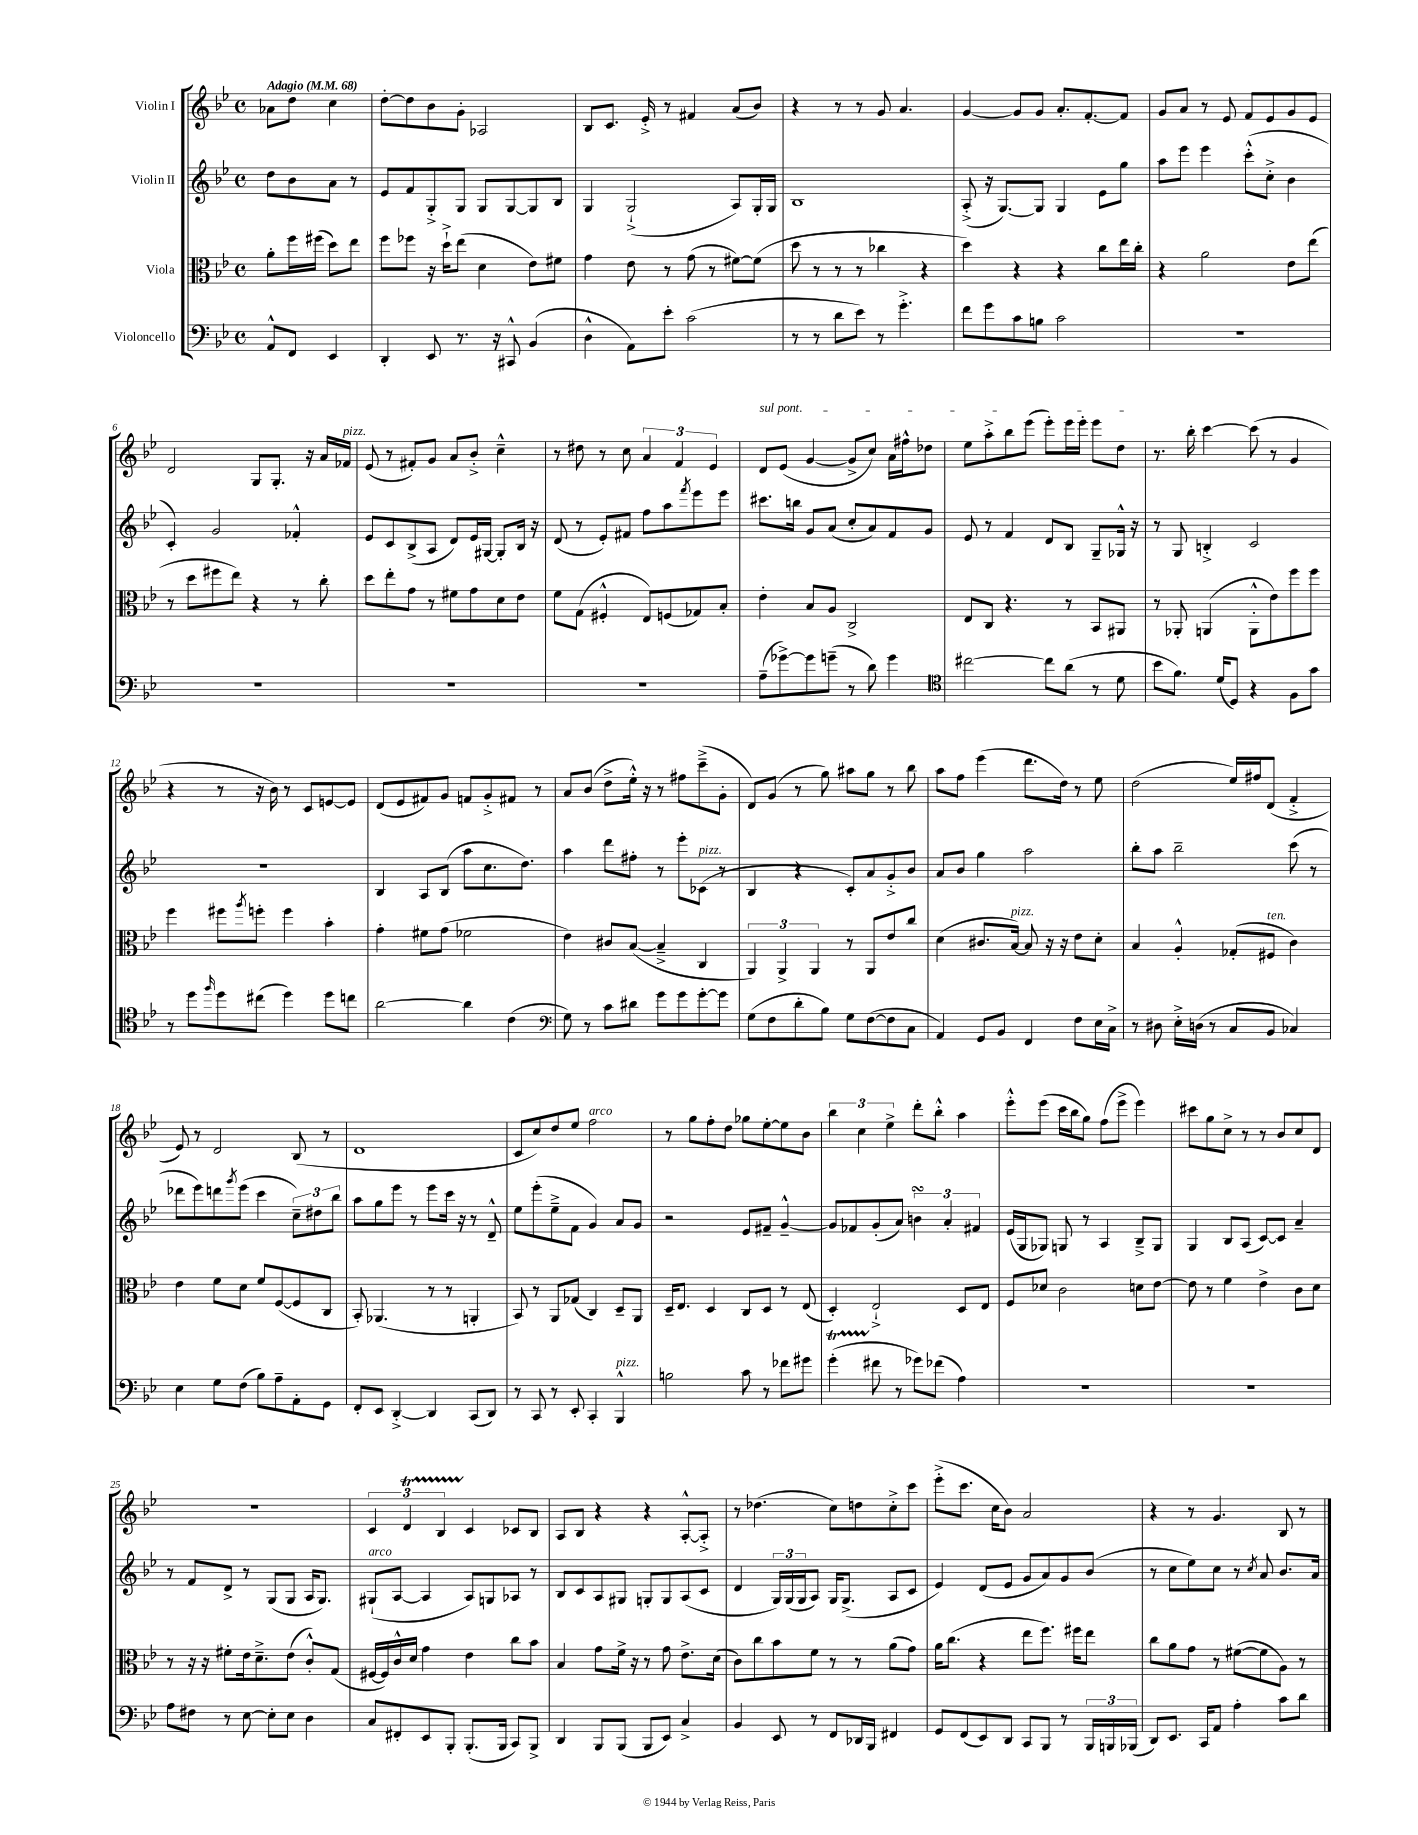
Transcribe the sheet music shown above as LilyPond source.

<<
\new StaffGroup <<
\new Staff = "s0" \with { instrumentName = "Violin I" } {
    \clef treble \key bes \major \defaultTimeSignature \time 4/4 \partial 2 \tempo "Adagio" 4 = 68
    aes'8 d''8 c''4 |
    d''8~-. d''8 bes'8 g'8-. aes2 |
    bes8 c'8. ees'16-.-> r8 fis'4 a'8( bes'8) |
    r4 r8 r8 g'8 a'4. |
    g'4~ g'8 g'8 a'8.-. f'8.~-. f'8 |
    g'8 a'8 r8 ees'8 f'8 ees'8 g'8 ees'8 |
    d'2 g8 g8.-. r16 a'16 fes'16^\markup { \italic "pizz." } |
    ees'8( r8 fis'8-.) g'8 a'8 bes'8-.-> c''4---^ |
    r8 dis''8 r8 c''8 \tuplet 3/2 { a'4 f'4 ees'4 } |
    \once \override TextSpanner.bound-details.left.text = \markup { \italic "sul pont." } d'8\startTextSpan ees'8( g'4~ g'8-> c''8) a'16 fis''16-^ des''8 |
    ees''8 a''8-.-> bes''8 ees'''8( ees'''8-.) ees'''16 ees'''16-. ees'''8 d''8\stopTextSpan |
    r8. bes''16-. c'''4~ c'''8( r8 g'4 |
    r4 r8 r16 bes'16) r8 c'8 e'8~ e'8 |
    d'8( ees'8 fis'8) g'8 f'8 g'8-.-> fis'8 r8 |
    a'8 bes'8( d''8-> ees''16-.-^) r16 r8 fis''8 c'''8--->( g'8-. |
    d'8) g'8( r8 g''8) ais''8 g''8 r8 bes''8 |
    a''8 f''8 ees'''4( d'''8. d''16) r8 ees''8 |
    d''2( ees''16) fis''16 d'8( f'4-.-> |
    ees'8) r8 d'2 bes8( r8 |
    d'1 |
    c'8 c''8) d''8 ees''8 f''2^\markup { \italic "arco" } |
    r8 g''8 f''8-. d''8 ges''8 ees''8~-. ees''8 bes'8 |
    \tuplet 3/2 { bes''4 c''4 ees''4-> } d'''8-. bes''8-.-^ a''4 |
    ees'''8-.-^ ees'''8( c'''16 bes''16 g''8) f''8( ees'''8-> ees'''4) |
    cis'''8 g''8 c''8-> r8 r8 bes'8 c''8 d'8 |
    r1 |
    \tuplet 3/2 { c'4 d'4\startTrillSpan bes4 } c'4\stopTrillSpan ces'8 bes8 |
    a8 bes8 r4 r4 a8~-.-^ a8-.-> |
    r8 des''4.( c''8) d''8 c''8-.-> c'''8 |
    ees'''8-.->( c'''8. c''16 bes'8) a'2 |
    r4 r8 g'4. bes8 r8 \bar "|." |
}
\new Staff = "s1" \with { instrumentName = "Violin II" } {
    \clef treble \key bes \major \defaultTimeSignature \time 4/4 \partial 2
    d''8 bes'8 a'8 r8 |
    ees'8 f'8 g8-.-> g8 g8 g8~ g8 bes8 |
    g4 g2-!->( a8) g16-. g16 |
    bes1 |
    a8-.->( r16 g8.~) g8 g4 ees'8 g''8 |
    a''8 ees'''8 ees'''4 c'''8-.-^( c''8-.-> bes'4 |
    c'4-.) g'2 fes'4-.-^ |
    ees'8 c'8 bes8->( a8 d'8) ees'16 gis16~ gis8-. bes16 r16 |
    d'8( r8 ees'8-.) fis'8 f''8 a''8 \acciaccatura { f'''8 } ees'''8 ees'''8 |
    cis'''8. b''16 g'8 a'8( c''8-. a'8) f'8 g'8 |
    ees'8 r8 f'4 d'8 bes8 g8-- ges16-^ r16 |
    r8 g8 b4-.-> c'2 |
    R1 |
    bes4 a8 bes8( a''8 c''8. d''8.) |
    a''4 d'''8 fis''8-. r8 ees'''8-. ces'8^\markup { \italic "pizz." }( r8 |
    bes4 r4 c'8-.) a'8 g'8-.-> bes'8 |
    a'8 bes'8 g''4 a''2 |
    bes''8-. a''8 bes''2-- c'''8( r8 |
    des'''8 ees'''8) d'''8 \acciaccatura { g'''8 } ees'''8( c'''4 \tuplet 3/2 { c''8--) dis''8 bes''8 } |
    a''8 g''8 ees'''8 r8 ees'''8 c'''16 r16 r8 d'8---^ |
    ees''8 ees'''8-.( ees''8---> f'8 g'4) a'8 g'8 |
    r2 ees'8 fis'8-- g'4~---^ |
    g'8 fes'8 g'8-.( a'8) \tuplet 3/2 { b'4\turn a'4-. fis'4 } |
    ees'16( g16 ges8) g8 r8 a4 bes8---> g8 |
    g4 bes8 a8( c'8~) c'8 a'4-- |
    r8 f'8 d'8-> r8 g8( g8 a16 g8.) |
    gis8-!^\markup { \italic "arco" }( a8~ a4 a8) g8 aes8 r8 |
    bes8 c'8 a8 gis8 g8-. g8 a8( c'8 |
    d'4 \tuplet 3/2 { g16) g16( g16 } a8) g16 g8.->( a8 c'8 |
    ees'4) d'8( ees'8 g'8 a'8) g'8 bes'8( |
    r8 c''8 ees''8) c''8 r8 \acciaccatura { c''8 } a'8 bes'8. a'16 \bar "|." |
}
\new Staff = "s2" \with { instrumentName = "Viola" } {
    \clef alto \key bes \major \defaultTimeSignature \time 4/4 \partial 2
    a'8-. f''16 fis''16( d''8) ees''8 |
    f''8 fes''8 r16 d''16-!-> ees''8( d'4 ees'8) fis'8 |
    g'4 ees'8 r8 g'8( r8 fis'8~) fis'8( |
    d''8 r8 r8 r8 ces''4 r4 |
    d''4) r4 r4 c''8 ees''16 c''16-. |
    r4 a'2 ees'8 ees''8( |
    r8 d''8 fis''8 ees''8) r4 r8 c''8-. |
    d''8 ees''8-. g'8 r8 fis'8 g'8 d'8 ees'8 |
    f'8 g8( fis4-.-^ ees8) f8( ges8) bes8-. |
    ees'4-. bes8 a8 c2-> |
    ees8 c8 r4. r8 bes,8 ais,8 |
    r8 aes,8-. a,4( a,8-.-^ ees'8) f''8 f''8 |
    f''4 fis''8 \acciaccatura { a''8 } f''8-. f''4 bes'4-. |
    g'4-. fis'8 g'8( fes'2 |
    ees'4) cis'8 bes8~( bes4---> c4 |
    \tuplet 3/2 { a,4) a,4-> a,4 } r8 a,8 ees'8 c''8 |
    d'4( cis'8. bes16~^\markup { \italic "pizz." }) bes8 r16 r16 ees'8 d'8-. |
    bes4 a4-.-^ ges8-.( fis8^\markup { \italic "ten." } c'4) |
    ees'4 f'8 d'8 f'8 f8~( f8 c8 |
    bes,8-.) aes,4.( r8 r8 a,4-. |
    bes,8) r8 a,8 ges8( c4) d8-- a,8 |
    d16-- ees8. d4 c8 d8 r8 ees8( |
    d4-.) ees2-!-> d8 ees8 |
    f8 des'8 c'2 d'8 ees'8~ |
    ees'8 r8 f'4 ees'4-> c'8 d'8 |
    r8 r16 r16 fis'8-. ees'16 d'8.---> ees'8( c'8-.-^) g8( |
    fis16~ fis16) c'16-^ d'16 g'4 ees'4 c''8 bes'8 |
    bes4 g'8 f'16-> r16 r8 g'8 ees'8.-> d'16( |
    c'8) c''8 bes'8 f'8 r8 r8 a'8( g'8) |
    a'16 c''8.( r4 ees''8 f''8.) fis''16 ees''8 |
    c''8 a'8 g'8 r8 fis'8~( fis'8 a8) r8 \bar "|." |
}
\new Staff = "s3" \with { instrumentName = "Violoncello" } {
    \clef bass \key bes \major \defaultTimeSignature \time 4/4 \partial 2
    a,8-^ f,8 ees,4 |
    d,4-. ees,8 r8. r16 cis,8-^ bes,4( |
    d4-^ a,8) ees'8-. c'2( |
    r8 r8 d'8 ees'8) r8 g'4.-.-> |
    f'8 g'8 c'8 b8 c'2 |
    R1 |
    R1 |
    R1 |
    R1 |
    a8--( ges'8~->) ges'8 g'8--( r8 d'8) g'4 |
    \clef tenor cis''2~ cis''8 a'8( r8 d'8 |
    bes'8 f'8.) d'16( d8) r4 f8 g'8 |
    r8 d''8 \grace { f''16 } d''8 cis''8( d''4) d''8 c''8 |
    a'2~ a'4 c'4( |
    \clef bass g8) r8 c'8 dis'8 g'8 g'8 g'8~-. g'8 |
    g8( f8 d'8-. bes8) g8 f8~( f8 c8 |
    a,4) g,8 bes,8 f,4 f8 ees16 c16-> |
    r8 dis8 ees16-.-> d16( r8 c8 bes,8 ces4) |
    ees4 g8 f8( bes8) a8-- a,8-. g,8 |
    f,8-. ees,8 d,4~-.-> d,4 c,8( d,8) |
    r8 c,8 r8 ees,8-. c,4-. bes,,4-^^\markup { \italic "pizz." } |
    b2 c'8 r8 fes'8 gis'8 |
    g'4-.\startTrillSpan( fis'8\stopTrillSpan r8 ges'8) fes'8( a4) |
    R1 |
    R1 |
    a8 fis8 r8 ees8~ ees8-. ees8 d4 |
    c8 fis,8-. ees,8 bes,,8-. bes,,8.-.( bes,,16 c,8) bes,,8-> |
    d,4 bes,,8 bes,,8( bes,,8 ees,8) c4-> |
    bes,4 ees,8 r8 f,8 des,16 bes,,16 fis,4 |
    g,8 f,8( ees,8) d,8 c,8 bes,,8 r8 \tuplet 3/2 { bes,,16 b,,16 bes,,16( } |
    d,8) ees,8. c,16 a,8 a4-. c'8 d'8 \bar "|." |
}
>>
>>
